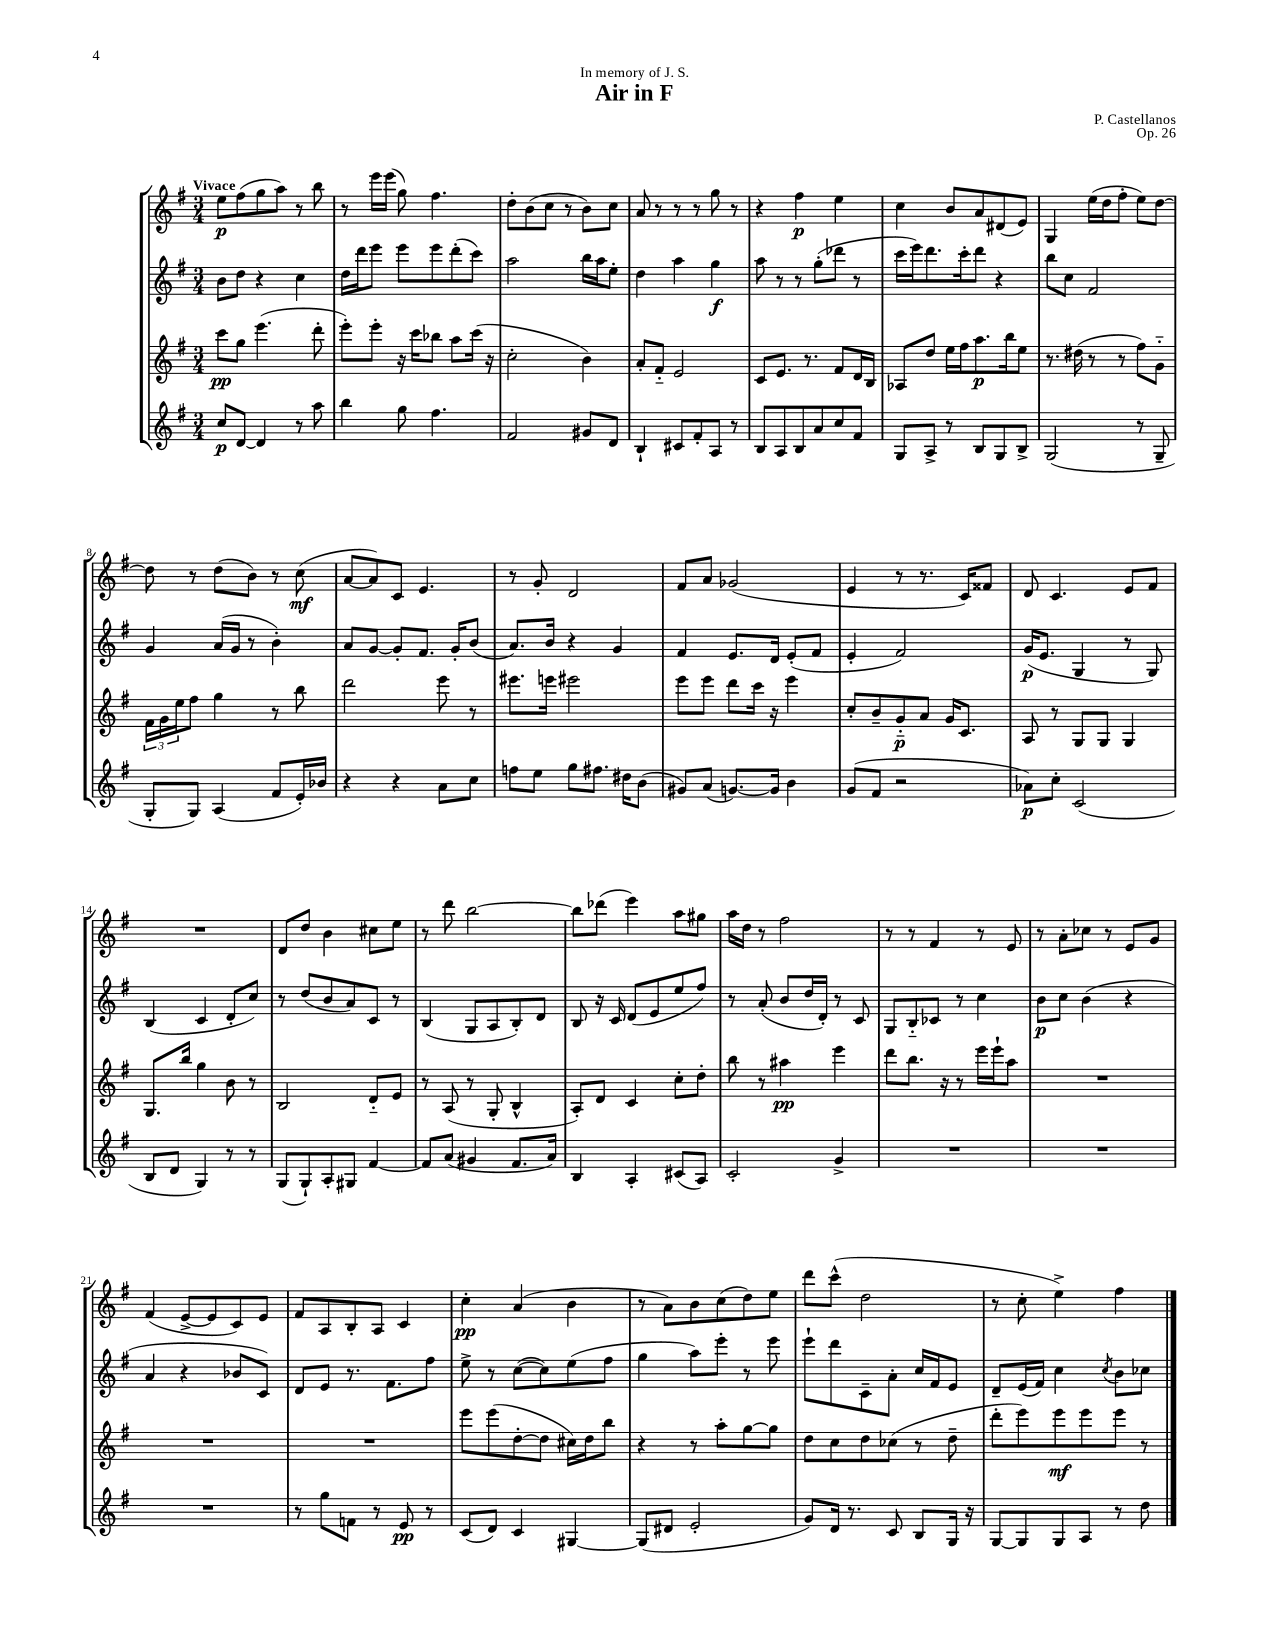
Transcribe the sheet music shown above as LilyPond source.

\header { title = "Air in F" composer = "P. Castellanos" dedication = "In memory of J. S." opus = "Op. 26" }
<<
\new StaffGroup <<
\new Staff = "s0" {
    \clef treble \key g \major \numericTimeSignature \time 3/4 \tempo "Vivace"
    e''8\p fis''8( g''8 a''8) r8 b''8 |
    r8 e'''16 e'''16( g''8) fis''4. |
    d''8-. b'8( c''8 r8 b'8) c''8 |
    a'8 r8 r8 r8 g''8 r8 |
    r4 fis''4\p e''4 |
    c''4 b'8 a'8 dis'8( e'8) |
    g4 e''16( d''16 fis''8-. e''8) d''8~ |
    d''8 r8 d''8( b'8) r8 c''8\mf( |
    a'8~ a'8) c'8 e'4. |
    r8 g'8-. d'2 |
    fis'8 a'8 ges'2( |
    e'4 r8 r8. c'16) fisis'8 |
    d'8 c'4. e'8 fis'8 |
    R2. |
    d'8 d''8 b'4 cis''8 e''8 |
    r8 d'''8 b''2~ |
    b''8 des'''8( e'''4) a''8 gis''8 |
    a''16 d''16 r8 fis''2 |
    r8 r8 fis'4 r8 e'8 |
    r8 a'8-. ces''8 r8 e'8 g'8 |
    fis'4( e'8~-> e'8 c'8) e'8 |
    fis'8 a8 b8-. a8 c'4 |
    c''4-.\pp a'4( b'4 |
    r8 a'8) b'8 c''8( d''8) e''8 |
    d'''8 c'''8-^( d''2 |
    r8 c''8-. e''4->) fis''4 \bar "|." |
}
\new Staff = "s1" {
    \clef treble \key g \major \numericTimeSignature \time 3/4
    b'8 d''8 r4 c''4 |
    d''16 d'''16 e'''8 e'''8 e'''8 d'''8-.( c'''8) |
    a''2 b''16 a''16 e''8-. |
    d''4 a''4 g''4\f |
    a''8 r8 r8 g''8-.( des'''8 r8 |
    c'''16 e'''16) d'''8. c'''16-. d'''8 r4 |
    b''8 c''8 fis'2 |
    g'4 a'16( g'16 r8 b'4-.) |
    a'8 g'8~ g'8-. fis'8. g'16-. b'8( |
    a'8.) b'16 r4 g'4 |
    fis'4 e'8. d'16 e'8-.( fis'8 |
    e'4-. fis'2) |
    g'16\p( e'8. g4 r8 g8) |
    b4( c'4 d'8-. c''8) |
    r8 d''8( b'8 a'8) c'8 r8 |
    b4( g8 a8 b8-.) d'8 |
    b8 r16 c'16 d'8( e'8 e''8 fis''8) |
    r8 a'8-.( b'8 d''16 d'16-.) r8 c'8 |
    g8 b8-_ ces'8 r8 c''4 |
    b'8\p c''8 b'4( r4 |
    a'4 r4 bes'8 c'8) |
    d'8 e'8 r8. fis'8. fis''8 |
    e''8-> r8 c''8~( c''8) e''8( fis''8 |
    g''4 a''8) e'''8-. r8 e'''8 |
    e'''8-! d'''8 c'8-- a'8-. c''16 fis'16 e'8 |
    d'8-- e'16( fis'16) c''4 \acciaccatura { c''8 } b'8 ces''8 \bar "|." |
}
\new Staff = "s2" {
    \clef treble \key g \major \numericTimeSignature \time 3/4
    c'''8\pp g''8 e'''4.( d'''8-. |
    e'''8-.) e'''8-. r16 c'''16 bes''8 a''8 c'''16( r16 |
    c''2-. b'4) |
    a'8-. fis'8-_ e'2 |
    c'8 e'8. r8. fis'8 d'16 b16 |
    aes8 d''8 e''16 fis''16 a''8.\p b''16 e''8 |
    r8. dis''16( r8 r8 fis''8) g'8-_ |
    \tuplet 3/2 { fis'16 g'16 e''16 } fis''8 g''4 r8 b''8 |
    d'''2 e'''8 r8 |
    eis'''8. e'''16 eis'''2 |
    e'''8 e'''8 d'''8 c'''16 r16 e'''4 |
    c''8-. b'8-- g'8-_\p a'8 g'16 c'8. |
    a8 r8 g8 g8 g4 |
    g8. b''16 g''4 b'8 r8 |
    b2 d'8-_ e'8 |
    r8 a8( r8 g8-. b4-^ |
    a8-.) d'8 c'4 c''8-. d''8-. |
    b''8 r8 ais''4\pp e'''4 |
    d'''8 b''8. r16 r8 e'''16 e'''16-! a''8 |
    R2. |
    R2. |
    R2. |
    e'''8 e'''8( d''8~-. d''8 cis''16) d''16 b''8 |
    r4 r8 a''8-. g''8~ g''8 |
    d''8 c''8 d''8 ces''8( r8 d''8-- |
    d'''8-. e'''8) e'''8\mf e'''8 e'''8 r8 \bar "|." |
}
\new Staff = "s3" {
    \clef treble \key g \major \numericTimeSignature \time 3/4
    c''8\p d'8~ d'4 r8 a''8 |
    b''4 g''8 fis''4. |
    fis'2 gis'8 d'8 |
    b4-! cis'8 fis'8-. a8 r8 |
    b8 a8 b8 a'8 c''8 fis'8 |
    g8 a8-> r8 b8 g8 b8-> |
    g2( r8 g8-- |
    g8-. g8) a4( fis'8 e'16-.) bes'16 |
    r4 r4 a'8 c''8 |
    f''8 e''8 g''8 fis''8. dis''16 b'8( |
    gis'8) a'8( g'8.~) g'16 b'4 |
    g'8( fis'8 r2 |
    aes'8\p) c''8-. c'2( |
    b8 d'8 g4) r8 r8 |
    g8( g8-!) a8-. gis8 fis'4~ |
    fis'8 a'8( gis'4 fis'8. a'16) |
    b4 a4-. cis'8( a8) |
    c'2-. g'4-> |
    R2. |
    R2. |
    R2. |
    r8 g''8 f'8 r8 e'8\pp r8 |
    c'8( d'8) c'4 gis4~ |
    gis8( dis'8 e'2-. |
    g'8) d'16 r8. c'8 b8 g16 r16 |
    g8~ g8 g8 a8 r8 d''8 \bar "|." |
}
>>
>>
